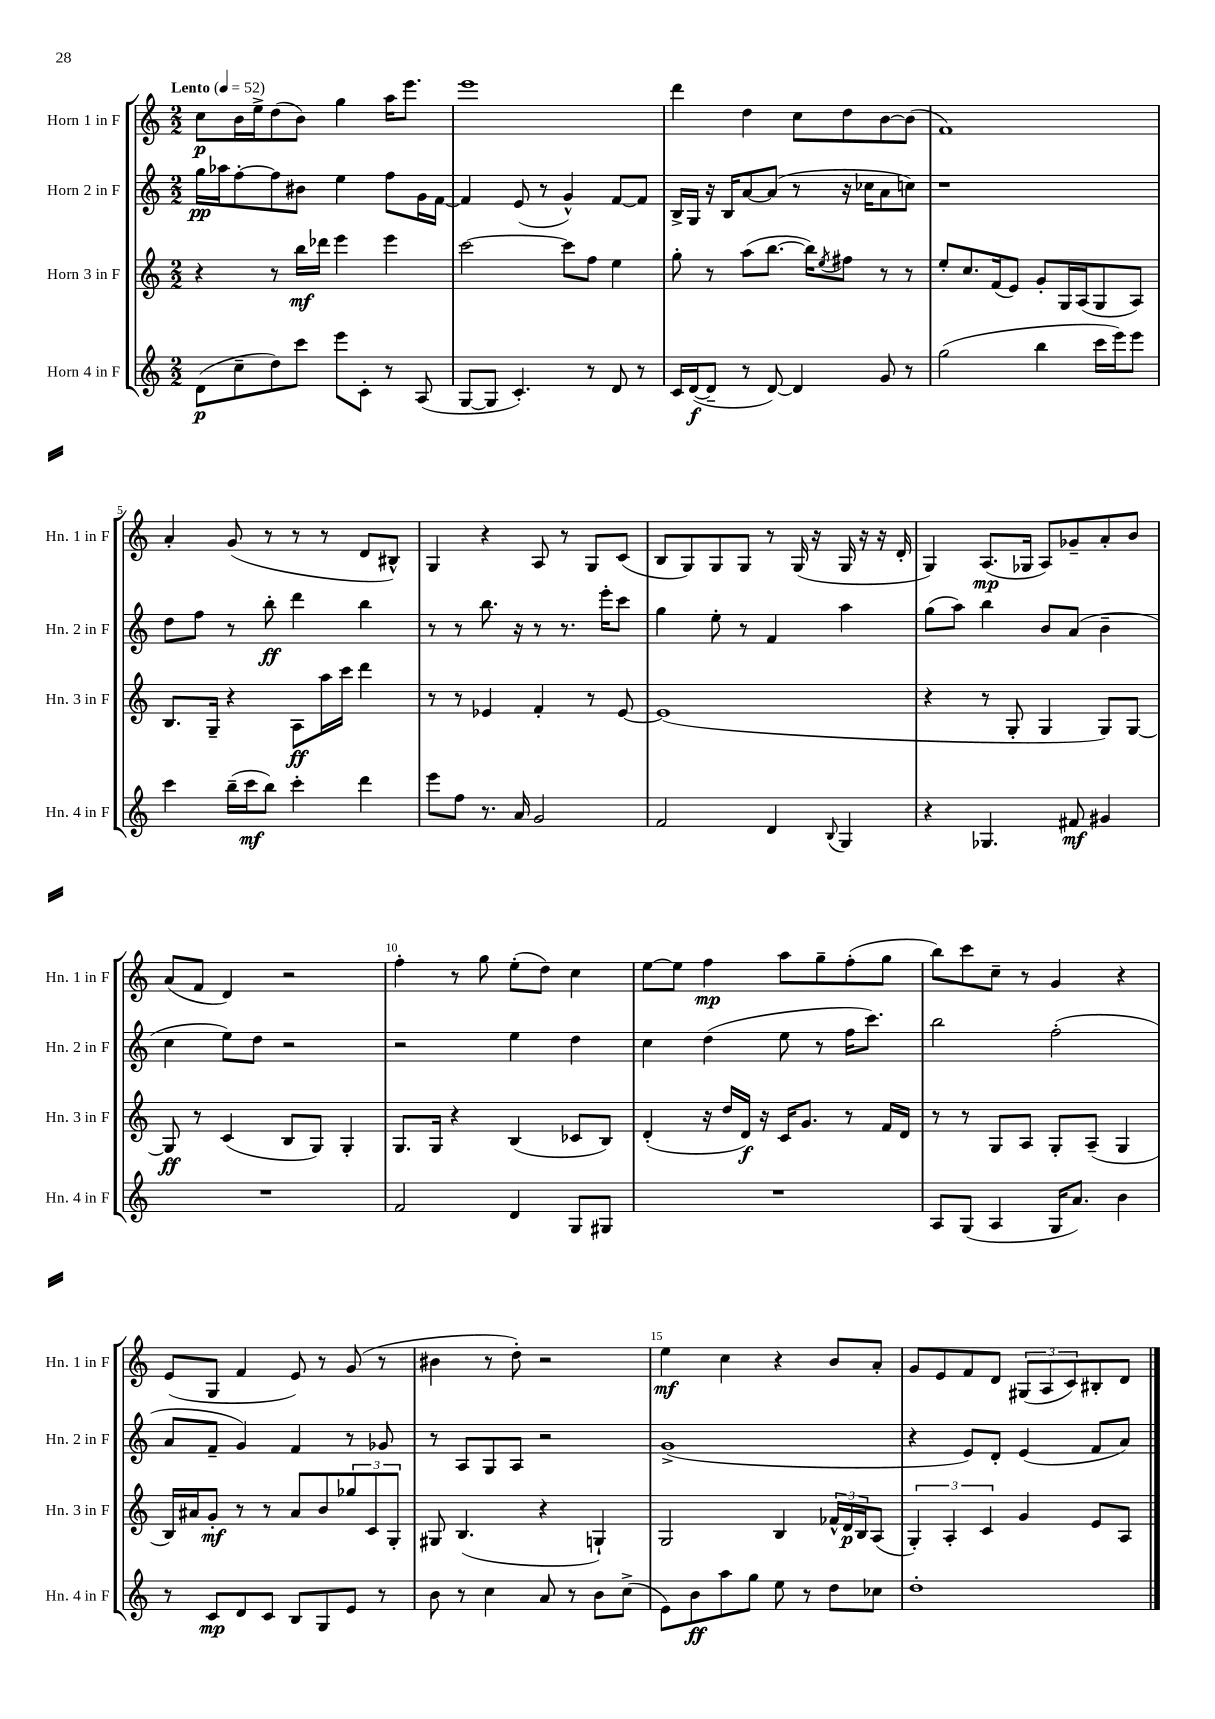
<<
\new StaffGroup <<
\new Staff = "s0" \with { instrumentName = "Horn 1 in F" shortInstrumentName = "Hn. 1 in F" } {
    \clef treble \key c \major \numericTimeSignature \time 2/2 \tempo "Lento" 4 = 52
    c''8\p b'16 e''16-> d''8( b'8) g''4 a''16 e'''8. |
    e'''1 |
    d'''4 d''4 c''8 d''8 b'8~ b'8( |
    f'1) |
    a'4-. g'8( r8 r8 r8 d'8 bis8-^) |
    g4 r4 a8 r8 g8 c'8( |
    b8 g8) g8 g8 r8 g16( r16 g16 r16 r16 d'16-. |
    g4) a8.\mp( ges16 a8) ges'8-- a'8-. b'8 |
    a'8( f'8 d'4) r2 |
    f''4-. r8 g''8 e''8-.( d''8) c''4 |
    e''8~ e''8 f''4\mp a''8 g''8-- f''8-.( g''8 |
    b''8) c'''8 c''8-- r8 g'4 r4 |
    e'8( g8 f'4 e'8) r8 g'8( r8 |
    bis'4 r8 d''8-.) r2 |
    e''4\mf c''4 r4 b'8 a'8-. |
    g'8 e'8 f'8 d'8 \tuplet 3/2 { gis8( a8 c'8) } bis8-. d'8 \bar "|." |
}
\new Staff = "s1" \with { instrumentName = "Horn 2 in F" shortInstrumentName = "Hn. 2 in F" } {
    \clef treble \key c \major \numericTimeSignature \time 2/2
    g''16\pp aes''16 f''8~-. f''8 bis'8 e''4 f''8 g'16 f'16~ |
    f'4 e'8( r8 g'4-^) f'8~ f'8 |
    b16-> g16 r16 b16 a'8~ a'8( r8 r16 ces''16 a'8 c''8) |
    r1 |
    d''8 f''8 r8 b''8-.\ff d'''4 b''4 |
    r8 r8 b''8. r16 r8 r8. e'''16-. c'''8 |
    g''4 e''8-. r8 f'4 a''4 |
    g''8( a''8) b''4 b'8 a'8( b'4-- |
    c''4 e''8) d''8 r2 |
    r2 e''4 d''4 |
    c''4 d''4( e''8 r8 f''16 c'''8.) |
    b''2 f''2-.( |
    a'8 f'8-- g'4) f'4 r8 ges'8 |
    r8 a8 g8 a8 r2 |
    g'1->( |
    r4 e'8) d'8-. e'4( f'8 a'8) \bar "|." |
}
\new Staff = "s2" \with { instrumentName = "Horn 3 in F" shortInstrumentName = "Hn. 3 in F" } {
    \clef treble \key c \major \numericTimeSignature \time 2/2
    r4 r8 b''16\mf des'''16 e'''4 e'''4 |
    c'''2~ c'''8 f''8 e''4 |
    g''8-. r8 a''8( b''8.~ b''16) \acciaccatura { e''8 } fis''8 r8 r8 |
    e''8-. c''8. f'16( e'8) g'8-. g16 a16( g8 a8) |
    b8. g16-- r4 a8\ff a''16 c'''16 d'''4 |
    r8 r8 ees'4 f'4-. r8 ees'8~ |
    ees'1( |
    r4 r8 g8-. g4 g8) g8~ |
    g8\ff r8 c'4( b8 g8) g4-. |
    g8. g16 r4 b4( ces'8 b8) |
    d'4-.( r16 d''16 d'16\f) r16 c'16 g'8. r8 f'16 d'16 |
    r8 r8 g8 a8 g8-. a8--( g4 |
    b16) ais'16 g'8-.\mf r8 r8 ais'8 b'8 \tuplet 3/2 { ges''8 c'8 g8-. } |
    gis8 b4.( r4 g4-!) |
    g2 b4 \tuplet 3/2 { fes'16-^ d'16\p b16 } a8( |
    \tuplet 3/2 { g4-.) a4-. c'4 } g'4 e'8 a8 \bar "|." |
}
\new Staff = "s3" \with { instrumentName = "Horn 4 in F" shortInstrumentName = "Hn. 4 in F" } {
    \clef treble \key c \major \numericTimeSignature \time 2/2
    d'8\p( c''8-- d''8) c'''8 e'''8 c'8-. r8 a8( |
    g8~ g8 c'4.-.) r8 d'8 r8 |
    c'16 d'16~\f( d'8-- r8 d'8~) d'4 g'8 r8 |
    g''2( b''4 c'''16 e'''16) e'''8 |
    c'''4 b''16--( c'''16\mf b''8) c'''4-. d'''4 |
    e'''8 f''8 r8. a'16 g'2 |
    f'2 d'4 \appoggiatura { b8 } g4 |
    r4 ges4. fis'8\mf gis'4 |
    R1 |
    f'2 d'4 g8 gis8 |
    R1 |
    a8 g8( a4 g16 a'8.) b'4 |
    r8 c'8\mp d'8 c'8 b8 g8 e'8 r8 |
    b'8 r8 c''4 a'8 r8 b'8 c''8->( |
    e'8) b'8\ff a''8 g''8 e''8 r8 d''8 ces''8 |
    d''1-. \bar "|." |
}
>>
>>
\layout { \context { \Score \override BarNumber.break-visibility = ##(#f #t #t) barNumberVisibility = #(every-nth-bar-number-visible 5) } }
